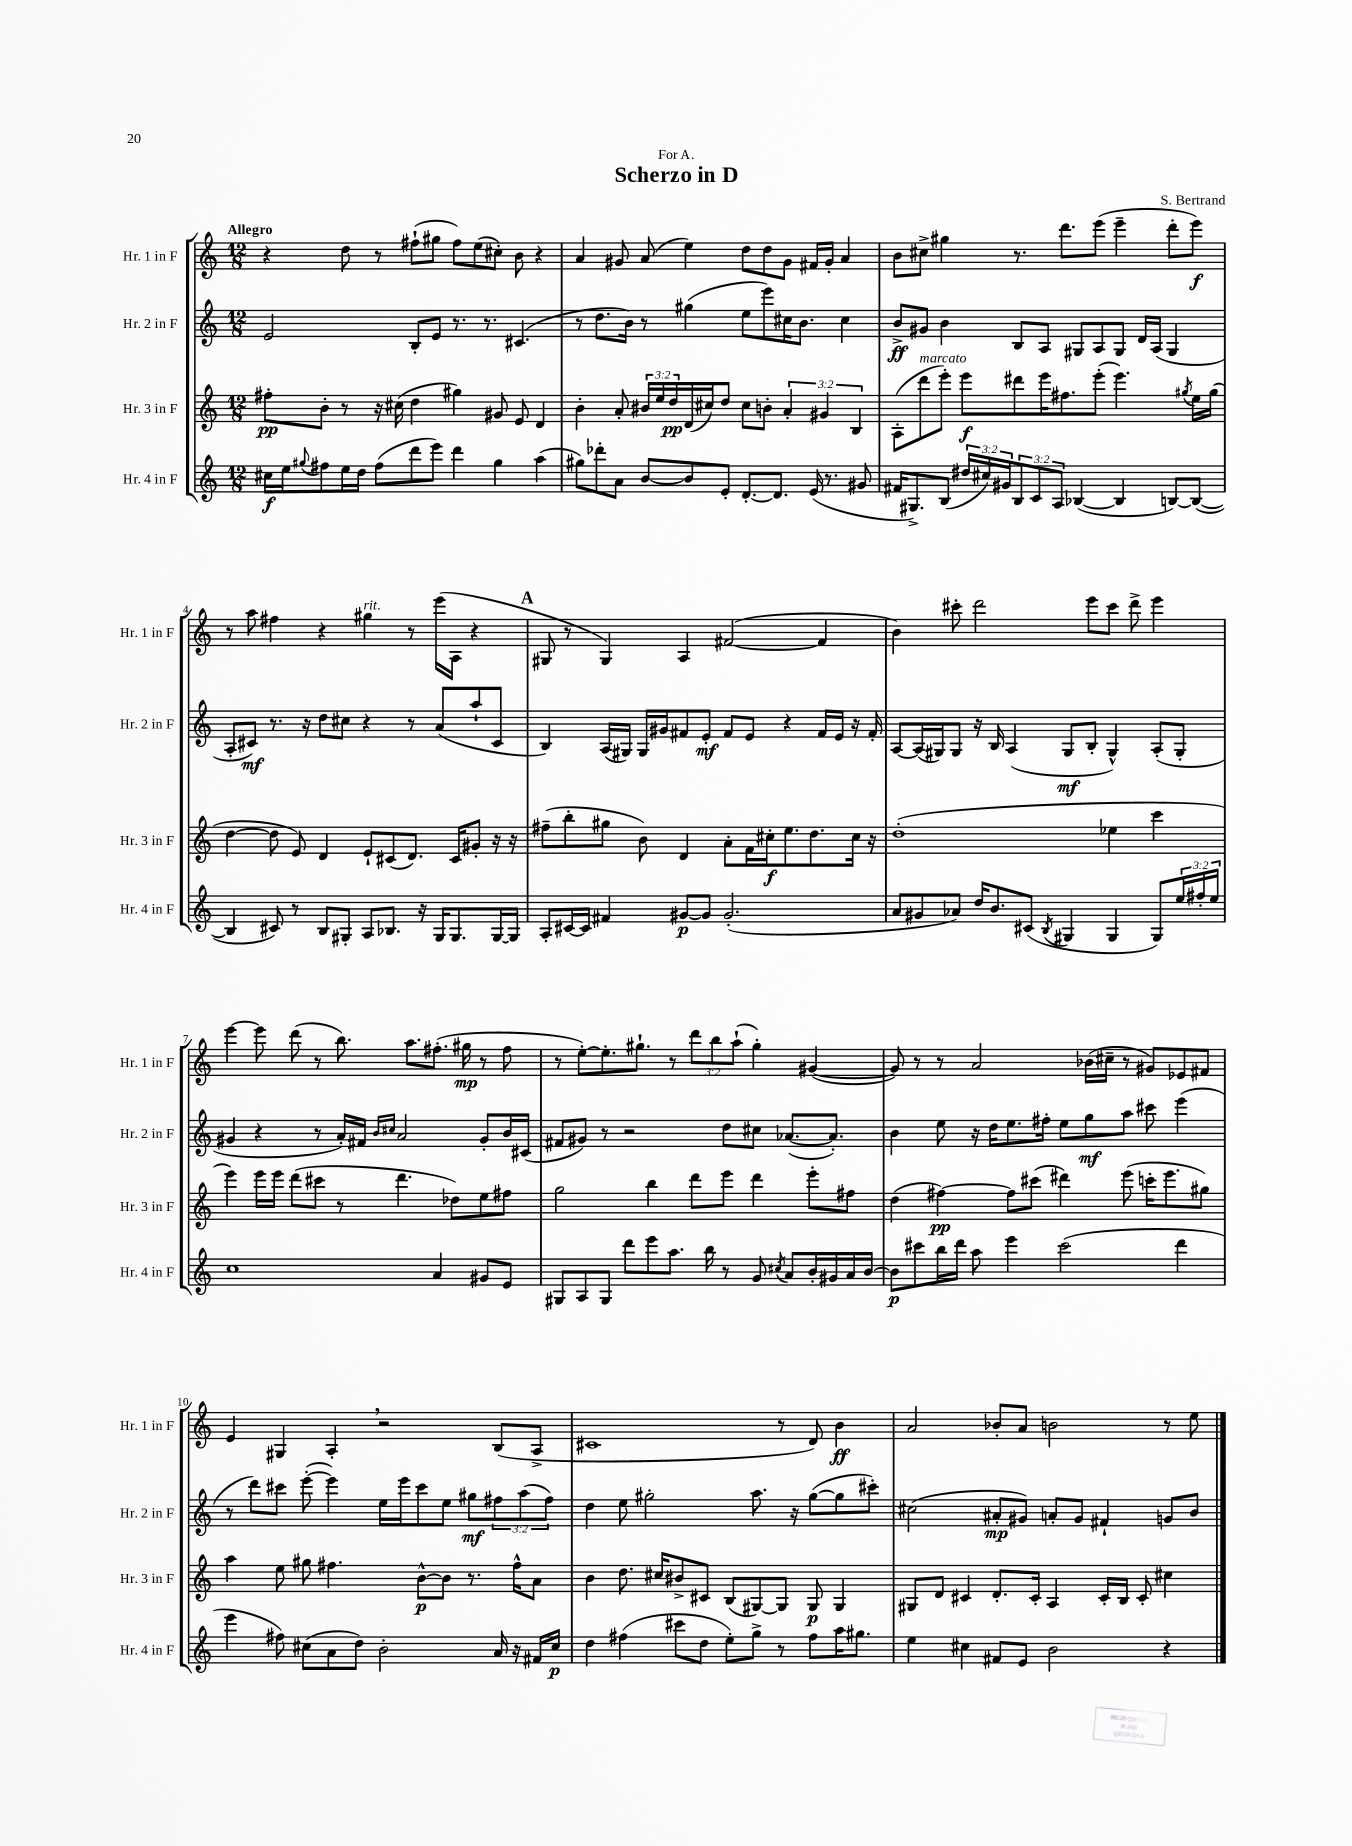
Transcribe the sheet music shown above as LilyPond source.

\header { title = "Scherzo in D" composer = "S. Bertrand" dedication = "For A." }
<<
\new StaffGroup <<
\new Staff = "s0" \with { instrumentName = "Hr. 1 in F" shortInstrumentName = "Hr. 1 in F" } {
    \clef treble \key c \major \numericTimeSignature \time 12/8 \override Staff.TupletNumber.text = #tuplet-number::calc-fraction-text \tempo "Allegro"
    r4 d''8 r8 fis''8-!( gis''8 fis''8) e''8( cis''8-.) b'8 r4 |
    a'4 gis'8 a'8( e''4) d''8 d''8 gis'8 fis'16 gis'16-. a'4 |
    b'8 cis''8-> gis''4 r8. d'''8. e'''8( e'''4-- d'''8-. e'''8\f) |
    r8 a''8 fis''4 r4 gis''4^\markup { \italic "rit." } r8 e'''16( a16 r4 |
    \mark \markup { \bold "A" } gis8 r8 gis4) a4 fis'2~( fis'4 |
    b'4) cis'''8-. d'''2 e'''8 cis'''8 d'''8-> e'''4 |
    e'''4~ e'''8 d'''8( r8 b''8.) a''8. fis''8.-.( gis''16\mp r8 fis''8 |
    r8 e''8~-.) e''8.-. gis''8.-! r8 \tuplet 3/2 { d'''8 b''8 a''8-!( } gis''4-.) gis'4~( |
    gis'8) r8 r8 a'2 bes'16( cis''16-- r8 gis'8) ees'8 fis'8 |
    e'4 gis4 a4-. \breathe r2 b8( a8-> |
    cis'1 r8 d'8) b'4\ff |
    a'2 bes'8-. a'8 b'2 r8 e''8 \bar "|." |
}
\new Staff = "s1" \with { instrumentName = "Hr. 2 in F" shortInstrumentName = "Hr. 2 in F" } {
    \clef treble \key c \major \numericTimeSignature \time 12/8 \override Staff.TupletNumber.text = #tuplet-number::calc-fraction-text
    e'2 b8-. e'8 r8. r8. cis'4.( |
    r8 d''8. b'16) r8 gis''4( e''8 e'''8) cis''16 b'8. cis''4 |
    b'8->\ff gis'8 b'4 b8 a8 gis8 a8 gis8 d'16 a16( gis4 |
    a8-. cis'8\mf) r8. r16 d''8 cis''8 r4 r8 a'8( a''8-! cis'8 |
    \mark \markup { \bold "A" } b4) a16( gis16) gis16 gis'16 fis'8 e'8-.\mf fis'8 e'8 r4 fis'16 e'16 r16 fis'16-. |
    a8~ a16( gis16) gis8 r16 b16 a4( gis8\mf b8-. gis4-^) a8-.( gis8-. |
    gis'4 r4 r8 a'16-.) fis'16 \grace { b'16 cis''16 } a'2 gis'8-. b'16 cis'16( |
    fis'8 gis'8) r8 r2 d''8 cis''8 aes'8.~( aes'8.-.) |
    b'4 e''8 r16 d''16 e''8. fis''16-. e''8 g''8\mf a''8 cis'''8 e'''4( |
    r8 d'''8) cis'''8 e'''8~-.( e'''4) e''16 e'''16 cis'''8 e''8 gis''8\mf \tuplet 3/2 { fis''8 a''8( fis''8) } |
    d''4 e''8 gis''2-. a''8. r16 gis''8~( gis''8 cis'''8-.) |
    cis''2( ais'8-.\mp gis'8) a'8-. gis'8 fis'4-! g'8 b'8 \bar "|." |
}
\new Staff = "s2" \with { instrumentName = "Hr. 3 in F" shortInstrumentName = "Hr. 3 in F" } {
    \clef treble \key c \major \numericTimeSignature \time 12/8 \override Staff.TupletNumber.text = #tuplet-number::calc-fraction-text
    fis''8-.\pp b'8-. r8 r16 cis''16( d''4 gis''4) gis'8 e'8 d'4 |
    b'4-. a'8-. \tuplet 3/2 { bis'16 e''16 d''16\pp } d'16( cis''16) d''8 cis''8 b'8-. \tuplet 3/2 { a'4-. gis'4 b4 } |
    a8-.( d'''8^\markup { \italic "marcato" } e'''8-.) e'''8\f dis'''8 e'''16 fis''8. e'''8-.( e'''4.) \acciaccatura { gis''8 } e''16 gis''16( |
    d''4~ d''8 e'8) d'4 e'8-! cis'8( d'8.) cis'16 gis'8-. r16 r16 |
    \mark \markup { \bold "A" } fis''8--( b''8-. gis''8 b'8) d'4 a'8-. f'16 cis''16-.\f e''8. d''8. cis''16 r16 |
    d''1-.( ees''4 c'''4 |
    e'''4) e'''16 e'''16 d'''8( cis'''8 r8 d'''4. des''8) e''8 fis''8 |
    g''2 b''4 d'''8 e'''8 d'''4 e'''8-. fis''8 |
    d''4( fis''4~\pp) fis''8 cis'''8( dis'''4) e'''8( c'''16-. e'''8. gis''8) |
    a''4 e''8 gis''8 fis''4. b'8~-^\p b'8 r8. fis''16-^ a'8 |
    b'4 d''8. cis''16 bis'8-> cis'8 b8( gis8~) gis8 gis8\p gis4 |
    gis8 d'8 cis'4 d'8.-. cis'16-. a4 cis'16-. b16 cis'8-. cis''4 \bar "|." |
}
\new Staff = "s3" \with { instrumentName = "Hr. 4 in F" shortInstrumentName = "Hr. 4 in F" } {
    \clef treble \key c \major \numericTimeSignature \time 12/8 \override Staff.TupletNumber.text = #tuplet-number::calc-fraction-text
    cis''16\f e''16 \appoggiatura { gis''8 } fis''8 e''16 d''16 fis''8( d'''8 e'''8) d'''4 gis''4 a''4( |
    gis''8) des'''8-. a'8 b'8~ b'8 e'8-. d'8.~-. d'8. e'16( r8. gis'8 |
    fis'16 gis8.->) b8( \tuplet 3/2 { dis''16 cis''16) gis'16 } \tuplet 3/2 { b8 c'8 a8 } bes4~( bes4 b8~) b8~( |
    b4 cis'8) r8 b8 gis8-. a8 bes8. r16 gis16 gis8. gis16~ gis16 |
    \mark \markup { \bold "A" } a8-. cis'16~ cis'16 fis'4 gis'8~\p gis'8 gis'2.-.( |
    a'8 gis'8 aes'8) d''16 b'8. cis'8( \acciaccatura { b8 } gis4 gis4 gis8) \tuplet 3/2 { e''16 fis''16-. e''16 } |
    c''1 a'4 gis'8 e'8 |
    gis8 a8 gis8 d'''8 e'''8 a''8. b''16 r8 g'8 \acciaccatura { cis''8 } a'8 b'16-. gis'16 a'16 b'16~ |
    b'8\p cis'''8 b''16 d'''16 a''8 e'''4 cis'''2( d'''4 |
    e'''4 fis''8) cis''8( a'8 d''8) b'2-. a'16 r16 fis'16 cis''16\p |
    d''4 fis''4( cis'''8 d''8 e''8-.) g''8-> r8 fis''8 a''16 gis''8. |
    e''4 cis''4 fis'8 e'8 b'2 r4 \bar "|." |
}
>>
>>
